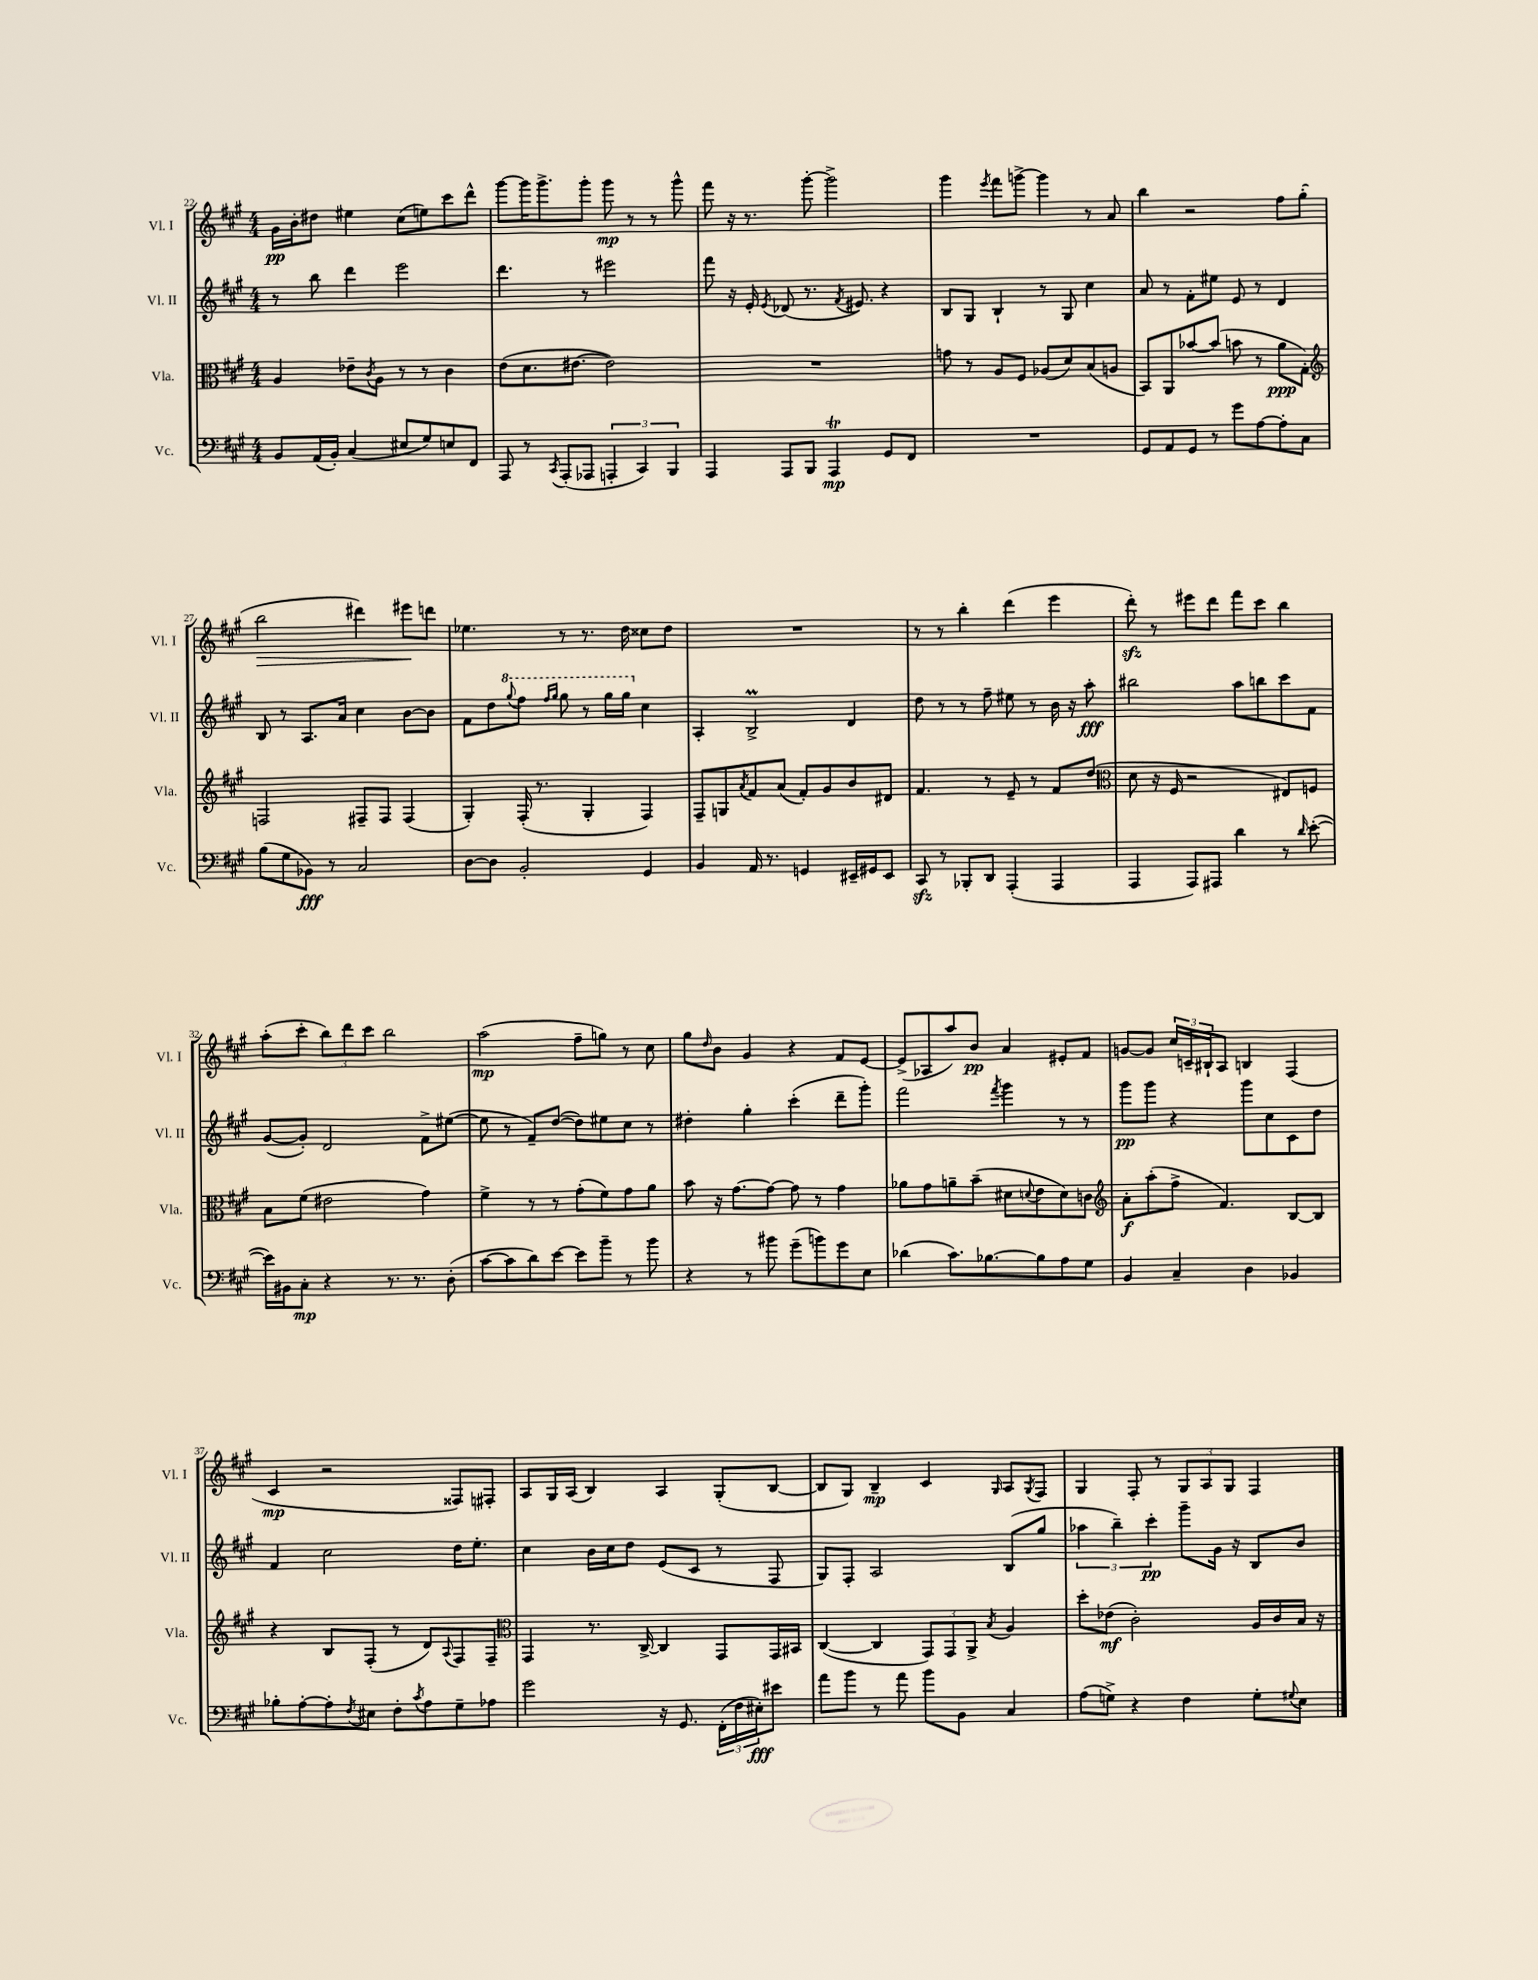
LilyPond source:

<<
\new StaffGroup <<
\new Staff = "s0" \with { instrumentName = "Vl. I" shortInstrumentName = "Vl. I" } {
    \clef treble \key a \major \numericTimeSignature \time 4/4
    gis'16\pp b'16-. dis''8 eis''4 cis''8( e''8) cis'''8 d'''8-^ |
    gis'''8~ gis'''16 gis'''8.-> gis'''8-. gis'''8\mp r8 r8 gis'''8-^ |
    fis'''8 r16 r8. gis'''8~-. gis'''2-> |
    gis'''4 \acciaccatura { e'''8 } fis'''8 g'''8~-> g'''4 r8 a'8 |
    b''4 r2 fis''8 gis''8-.( |
    b''2\> dis'''4) eis'''8\! d'''8 |
    ees''4. r8 r8. d''16 cisis''8 d''8 |
    R1 |
    r8 r8 b''4-. d'''4( e'''4 |
    d'''8-.\sfz) r8 eis'''8 d'''8 fis'''8 cis'''8 b''4 |
    a''8-.( cis'''8-. \tuplet 3/2 { b''8) d'''8 cis'''8 } b''2 |
    a''2\mp( fis''8-- g''8) r8 cis''8 |
    gis''8 \grace { d''16 } b'8 gis'4 r4 fis'8 e'8~ |
    e'8->( aes8 a''8) b'8\pp a'4 eis'8-. fis'8 |
    g'8~ g'8 \tuplet 3/2 { cis''16 c'16-- bis16-! } a8 b4 fis4( |
    cis'4\mp r2 fisis8) fis8-. |
    a8 gis16 a16( b4) a4 gis8-.( b8~ |
    b8 gis8) b4--\mp cis'4 \grace { gis16 } a8 \acciaccatura { gis8 } fis8 |
    gis4 fis8-. r8 \tuplet 3/2 { gis8 a8 gis8 } fis4 \bar "|." |
}
\new Staff = "s1" \with { instrumentName = "Vl. II" shortInstrumentName = "Vl. II" } {
    \clef treble \key a \major \numericTimeSignature \time 4/4
    r8 b''8 d'''4 e'''2 |
    d'''4. r8 eis'''2 |
    fis'''8 r16 e'16-. \acciaccatura { e'8 } des'8( r8. \acciaccatura { fis'8 } eis'8.) r4 |
    b8 gis8 b4-! r8 gis8 cis''4 |
    a'8 r8 fis'8-. eis''8 e'8 r8 d'4 |
    b8 r8 a8. a'16 cis''4 b'8~ b'8 |
    fis'8 d''8 \ottava #1 \appoggiatura { gis'''8 } fis'''8 \grace { fis'''16 gis'''16 } gis'''8 r8 gis'''16 gis'''16 \ottava #0 cis''4 |
    a4-. b2->\prall d'4 |
    d''8 r8 r8 fis''8-- eis''8 r8 b'16 r16 a''8-.\fff |
    bis''2 a''8 b''8 cis'''8 fis'8 |
    gis'8~( gis'8-.) d'2 fis'8-> eis''8~( |
    eis''8 r8 fis'8--) d''8~( d''8) eis''8 cis''8 r8 |
    dis''4-. gis''4-. cis'''4-.( d'''8-- gis'''8-.) |
    fis'''2 \acciaccatura { fis'''8 } gis'''4 r8 r8 |
    gis'''8\pp gis'''8 r4 gis'''8 cis''8 cis'8 d''8 |
    fis'4 cis''2 d''16 e''8.-. |
    cis''4 b'16 cis''16 d''8 e'8( cis'8 r8 fis8 |
    gis8) fis8-. a2 b8( gis''8 |
    \tuplet 3/2 { aes''4 b''4--) cis'''4-.\pp } gis'''8-- gis'16 r16 b8 b'8 \bar "|." |
}
\new Staff = "s2" \with { instrumentName = "Vla." shortInstrumentName = "Vla." } {
    \clef alto \key a \major \numericTimeSignature \time 4/4
    a4 ees'8-- \acciaccatura { cis'8 } a8 r8 r8 cis'4 |
    e'8( d'8. eis'8.~ eis'2) |
    R1 |
    g'8 r8 a8 fis8 aes8( d'8) b8( a8 |
    b,8) a,8 bes'8~ bes'8( b'8 r8 a'8\ppp gis8-.) |
    \clef treble f2 fis8-- fis8 fis4( |
    gis4-.) fis16-.( r8. gis4-. fis4) |
    fis8-- g8 \acciaccatura { a'8 } fis'8 a'8( fis'8-.) gis'8 b'8 dis'8 |
    fis'4. r8 e'8-- r8 fis'8 d''8( |
    \clef alto d'8 r16 fis16 r2 eis8) f8 |
    b8 fis'8( eis'2 gis'4) |
    fis'4-> r8 r8 gis'8-.( fis'8) gis'8 a'8 |
    b'8 r16 gis'8.~ gis'8~ gis'8 r8 gis'4 |
    aes'8 gis'8 a'8-- b'8--( dis'8 \appoggiatura { d'8 } e'8 d'8) c'8 |
    \clef treble a'8-.\f a''8-.( fis''8-> fis'4.) b8~ b8 |
    r4 b8 fis8-.( r8 d'8) \appoggiatura { a8 } fis8 fis8-- |
    \clef alto gis,4 r8. cis16~-> cis4 gis,8 gis,16 bis,16 |
    cis4~( cis4 \tuplet 3/2 { gis,8) gis,8 a,8-> } \acciaccatura { b8 } a4 |
    d''8-. ees'8\mf( cis'2-.) a16 cis'16 b16 r16 \bar "|." |
}
\new Staff = "s3" \with { instrumentName = "Vc." shortInstrumentName = "Vc." } {
    \clef bass \key a \major \numericTimeSignature \time 4/4
    b,8 a,16( b,16-.) cis4( eis8 gis8) e8 fis,8 |
    a,,8 r8 \acciaccatura { cis,8 } a,,8-.( aes,,8 \tuplet 3/2 { a,,4-. cis,4) b,,4 } |
    a,,4 a,,8 b,,8 a,,4\trill\mp gis,8 fis,8 |
    R1 |
    gis,8 a,8 gis,8 r8 gis'8 a8~ a8-. cis8 |
    b8( gis8 bes,8\fff) r8 cis2 |
    d8~ d8 b,2-. gis,4 |
    b,4 a,16 r8. g,4 eis,16-- gis,16 eis,8 |
    cis,8\sfz r8 bes,,8-. d,8 a,,4-.( a,,4 |
    a,,4 a,,8) ais,,8 d'4 r8 \grace { d'16 } e'8~-.( |
    e'16) bis,16 cis8-.\mp r4 r8. r8. d8-.( |
    cis'8~ cis'8 d'8) e'8~ e'8 b'8-- r8 b'8 |
    r4 r8 bis'8 gis'8--( b'8) gis'8 e8 |
    des'4( cis'8.) bes8.~ bes8 a8 gis8 |
    b,4 cis4-- d4 bes,4 |
    bes8-. a8~-. a8-. \acciaccatura { fis8 } eis8 fis8-. \acciaccatura { cis'8 } a8 gis8-- aes8 |
    gis'2 r16 gis,8. \tuplet 3/2 { fis,16-.( fis16 eis16-.\fff) } eis'8 |
    a'8 b'8 r8 a'8 b'8 b,8 cis4 |
    a8( g8->) r4 fis4 g8-. \appoggiatura { gis8 } e8 \bar "|." |
}
>>
>>
\layout { \context { \Score currentBarNumber = #22 } }
